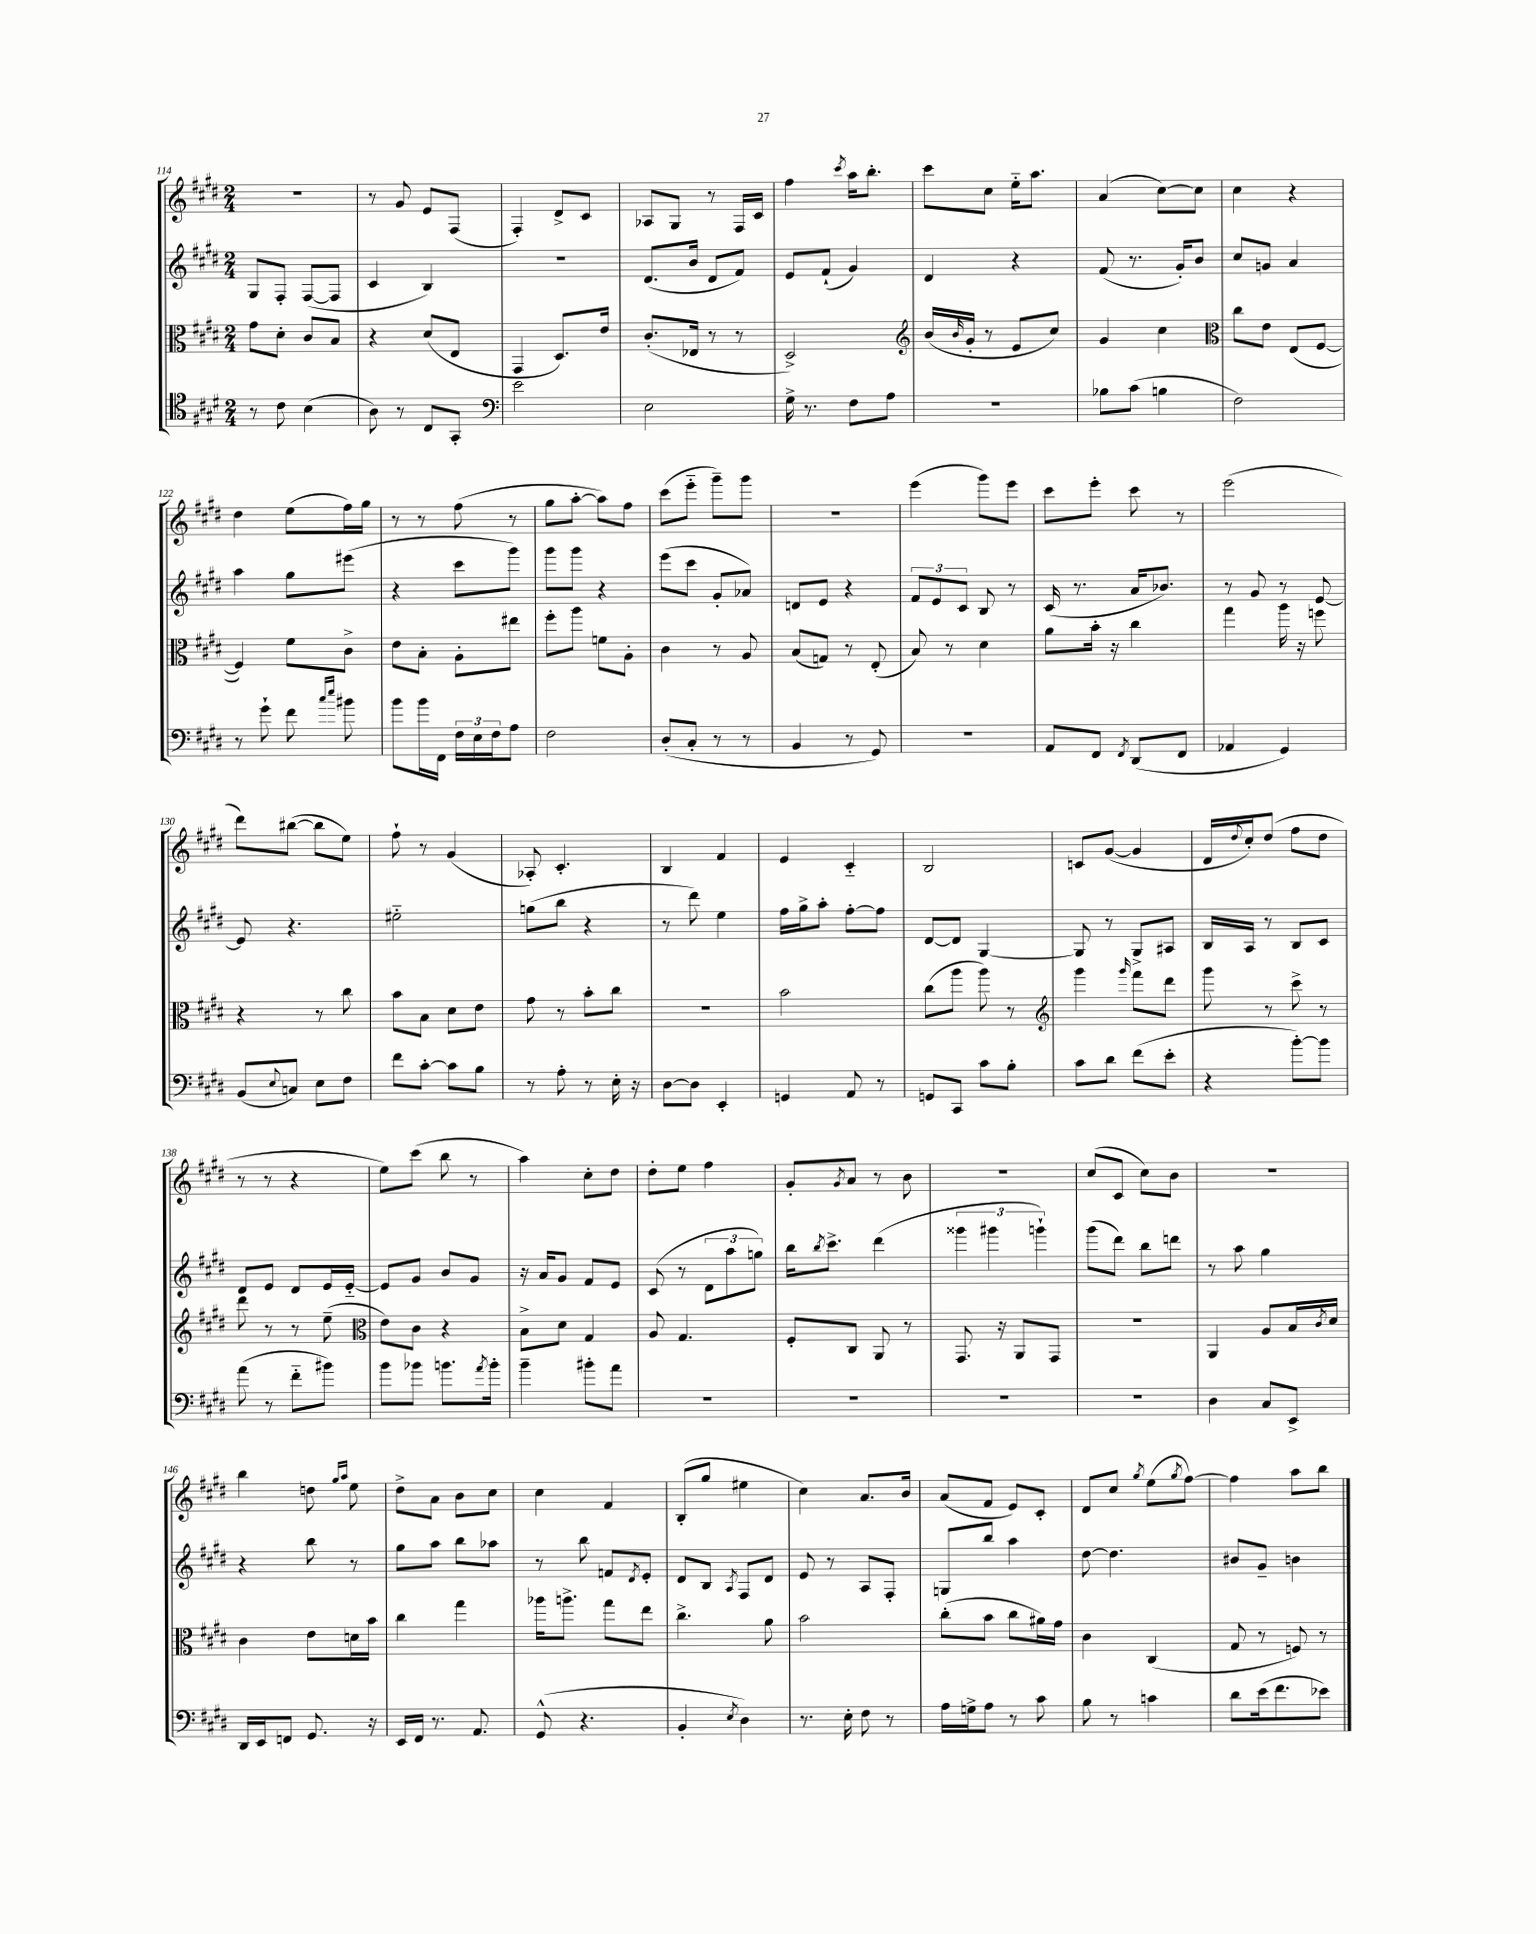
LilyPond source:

<<
\new StaffGroup <<
\new Staff = "s0" {
    \clef treble \key e \major \numericTimeSignature \time 2/4
    R2 |
    r8 gis'8 e'8 fis8( |
    fis4-.) dis'8-> cis'8 |
    aes8 gis8 r8 fis16 cis'16 |
    fis''4 \acciaccatura { cis'''8 } a''16 b''8.-. |
    cis'''8 cis''8 e''16-_ a''8. |
    a'4( cis''8~) cis''8 |
    cis''4 r4 |
    dis''4 e''8( fis''16) gis''16 |
    r8 r8 fis''8( r8 |
    gis''8 a''8~-. a''8) fis''8 |
    cis'''8( e'''8-_ gis'''8--) gis'''8 |
    R2 |
    e'''4( gis'''8) e'''8 |
    cis'''8 e'''8-. cis'''8 r8 |
    e'''2( |
    dis'''8) bis''8~( bis''8 e''8) |
    fis''8-! r8 gis'4( |
    aes8-.) cis'4.-. |
    b4 fis'4 |
    e'4 cis'4-_ |
    b2 |
    c'8 gis'8~( gis'4 |
    dis'16 \appoggiatura { dis''8 } cis''16-.) dis''8( fis''8 dis''8 |
    r8 r8 r4 |
    e''8) cis'''8( b''8 r8 |
    a''4) cis''8-. dis''8 |
    dis''8-. e''8 fis''4 |
    gis'8-. \acciaccatura { gis'8 } a'8 r8 b'8 |
    r2 |
    cis''8( cis'8 cis''8) b'8 |
    r2 |
    b''4 d''8 \grace { gis''16 a''16 } e''8 |
    dis''8-> a'8 b'8 cis''8 |
    cis''4 fis'4 |
    b8-.( gis''8 eis''4 |
    cis''4) a'8. b'16 |
    a'8( fis'8 e'8) cis'8-. |
    dis'8 cis''8 \acciaccatura { gis''8 } e''8( \acciaccatura { gis''8 } fis''8~) |
    fis''4 a''8 b''8 \bar "|." |
}
\new Staff = "s1" {
    \clef treble \key e \major \numericTimeSignature \time 2/4
    gis8 fis8-. fis8~( fis8 |
    cis'4 b4) |
    r2 |
    dis'8.( b'16 dis'8 fis'8) |
    e'8 fis'8-!( gis'4) |
    dis'4 r4 |
    fis'8( r8. gis'16-.) b'8 |
    cis''8 g'8 a'4 |
    a''4 gis''8 eis'''8( |
    r4 cis'''8 gis'''8) |
    gis'''8 gis'''8 r4 |
    e'''8( cis'''8 gis'8-. aes'8) |
    d'8 e'8 r4 |
    \tuplet 3/2 { fis'8 e'8 cis'8 } b8 r8 |
    cis'16( r8. a'16 bes'8.) |
    r8 gis'8 r8 e'8~ |
    e'8 r4. |
    eis''2-_ |
    g''8( b''8 r4 |
    r8 dis'''8) e''4 |
    fis''16 gis''16-> a''8-. fis''8~-. fis''8 |
    dis'8~ dis'8 gis4~ |
    gis8 r8 gis8-> ais8 |
    b16 a16 r8 b8 cis'8 |
    dis'8 e'8 dis'8 e'16 e'16~-_ |
    e'8 gis'8 b'8 gis'8 |
    r16 a'16 gis'8 fis'8 e'8 |
    cis'8( r8 \tuplet 3/2 { dis'8 a''8 g''8) } |
    b''16 \acciaccatura { b''8 } cis'''8.-> dis'''4( |
    \tuplet 3/2 { gisis'''4 gis'''4 g'''4-!) } |
    gis'''8( dis'''8) b''8 d'''8 |
    r8 a''8 gis''4 |
    r4 b''8 r8 |
    gis''8 a''8 b''8 aes''8 |
    r8 b''8 f'8 \acciaccatura { dis'8 } e'8-. |
    dis'8 b8 \acciaccatura { a8 } fis8 dis'8 |
    e'8 r8 a8 fis8-. |
    g8 b''8 a''4 |
    dis''8~ dis''4. |
    bis'8 gis'8-- b'4 \bar "|." |
}
\new Staff = "s2" {
    \clef alto \key e \major \numericTimeSignature \time 2/4
    gis'8 dis'8-. cis'8 b8 |
    r4 dis'8( e8 |
    gis,4 dis8.) e'16 |
    cis'8.-.( ees16 r8 r8 |
    dis2->) |
    \clef treble b'16( \grace { b'16 } gis'16-. r8 e'8 cis''8) |
    gis'4 cis''4 |
    \clef alto cis''8 e'8 e8( fis8~ |
    fis4) fis'8 cis'8-> |
    e'8 b8-. a8-. eis''8 |
    fis''8-. a''8 f'8 a8-. |
    cis'4 r8 a8 |
    b8( g8) r8 e8-.( |
    b8) r8 dis'4 |
    a'8 b'16-. r16 cis''4 |
    gis''4 a''16 r16 f''8 |
    r4 r8 cis''8 |
    b'8 b8 dis'8 e'8 |
    gis'8 r8 b'8-. cis''8 |
    R2 |
    b'2 |
    cis''8( a''8 a''8) r8 |
    \clef treble gis'''4 \grace { gis'''16 } fis'''8 dis'''8 |
    gis'''8 r8 cis'''8-> r8 |
    dis'''8 r8 r8 e''8--( |
    \clef alto e'8) cis'8 r4 |
    b8-> dis'8 gis4 |
    a8 gis4. |
    fis8-. cis8 a,8 r8 |
    gis,8. r16 a,8 gis,8 |
    R2 |
    a,4 a8 b16 \acciaccatura { cis'8 } dis'16 |
    cis'4 e'8 d'16 b'16 |
    cis''4 gis''4 |
    aes''16 a''8.-> gis''8 e''8 |
    cis''4.-> a'8 |
    b'2 |
    cis''8-.( b'8 cis''8 ais'16) gis'16 |
    cis'4 cis4( |
    gis8 r8 f8) r8 \bar "|." |
}
\new Staff = "s3" {
    \clef tenor \key e \major \numericTimeSignature \time 2/4
    r8 cis'8 b4( |
    a8) r8 cis8 gis,8-. |
    \clef bass e'2 |
    e2 |
    gis16-> r8. fis8 a8 |
    R2 |
    bes8 cis'8( b4 |
    fis2) |
    r8 gis'8-! fis'8 \grace { cis''16 e''16 } bis'8 |
    b'8 b'16 fis,16 \tuplet 3/2 { fis16 e16 fis16 } a8 |
    fis2 |
    dis8-.( cis8-. r8 r8 |
    b,4 r8 gis,8) |
    R2 |
    a,8 fis,8 \acciaccatura { fis,8 } dis,8( fis,8 |
    aes,4 gis,4) |
    b,8( \appoggiatura { e8 } c8) e8 fis8 |
    fis'8 cis'8~-. cis'8 b8 |
    r8 a8-. r8 e16-. r16 |
    dis8~ dis8 e,4-. |
    g,4 a,8 r8 |
    g,8 cis,8 cis'8 b8-. |
    cis'8 dis'8 fis'8( e'8-. |
    r4 b'8~-.) b'8 |
    a'8( r8 fis'8-_ bis'8) |
    b'8 bes'8 b'8. \acciaccatura { a'8 } b'16-. |
    b'4-- bis'8-. a'8 |
    R2 |
    R2 |
    R2 |
    R2 |
    dis4 cis8 e,8-> |
    dis,16 e,16 f,8 gis,8. r16 |
    e,16 fis,16 r8. a,8. |
    gis,8-^( r4. |
    b,4-. \acciaccatura { e8 } dis4) |
    r8. e16-. fis8 r8 |
    a16 g16-> a8 r8 cis'8 |
    b8 r8 c'4 |
    dis'8 e'16( fis'8. ees'8) \bar "|." |
}
>>
>>
\layout { \context { \Score currentBarNumber = #114 } }
